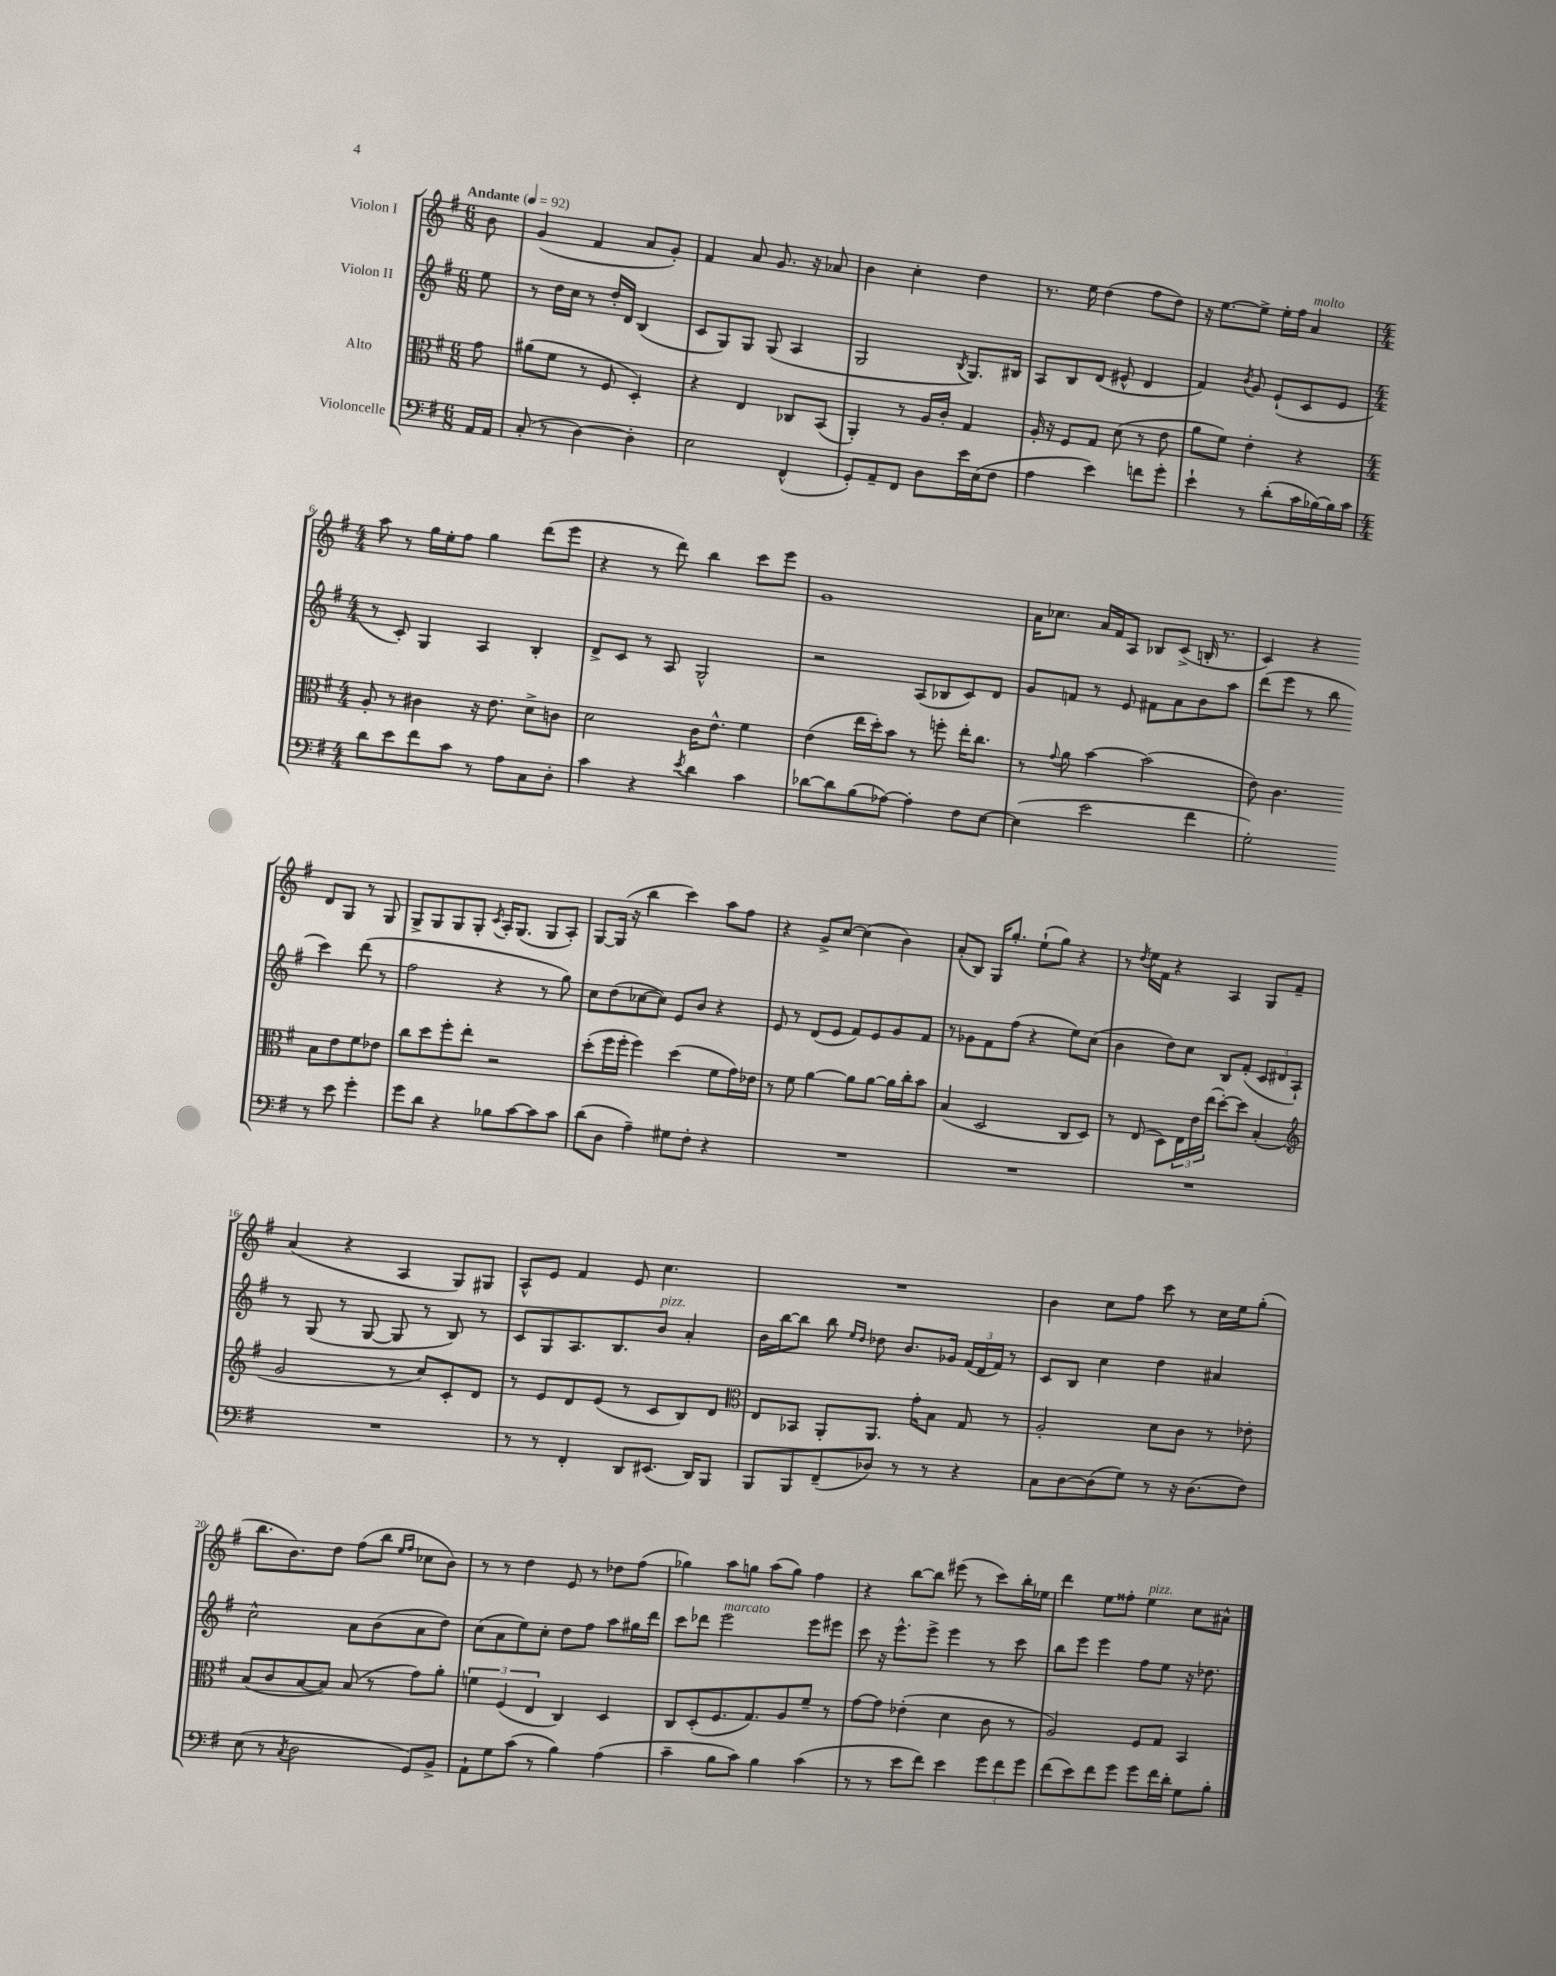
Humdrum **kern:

**kern	**kern	**kern	**kern
*part4	*part3	*part2	*part1
*staff4	*staff3	*staff2	*staff1
*I"Violoncelle	*I"Alto	*I"Violon II	*I"Violon I
*clefF4	*clefC3	*clefG2	*clefG2
*k[f#]	*k[f#]	*k[f#]	*k[f#]
*M6/8	*M6/8	*M6/8	*M6/8
*MM92	*MM92	*MM92	*MM92
=	=	=	=
!	!	!	!LO:TX:a:B:t=Andante
16AA/LL	8g\	8ee\	8b\
16AA/JJ	.	.	.
=1	=1	=1	=1
(8C'/	(8a#X\L	8r	(4g/
8r	8f#\J	16dd\LL	.
.	.	16cc\JJ	.
[4D\)	8r	8r	4f#/
.	8F#/	16dd'/LL	.
.	.	16d/JJ	.
4D'\]	4D'/)	(4B/	8a/L
.	.	.	8g'/J)
=2	=2	=2	=2
2E\	4r	8c/L	4f#/
.	.	8G/)	.
.	4E/	8G/J	8a/
.	.	(8G/	8.g/
(4FF#^^/	8C-X/L	4A/	.
.	.	.	16r
.	(8BB/J	.	8a-X/
=3	=3	=3	=3
8GG'/L)	4AA'/)	2G/	4b\
8AA~/	.	.	.
8FF#/J	8r	.	4cc'\
8D\L	16A/LL	.	.
.	16c'/JJ	.	.
.	.	8qB/	.
16e\L	4G/	8.G/L)	4dd\
(16E\J	.	.	.
8F#\J	.	.	.
.	.	16B#X/Jk	.
=4	=4	=4	=4
4A\	16A'/	8A/L	8.r
.	16r	.	.
.	8F#/L	8B/	.
.	.	.	16ee\
4e\)	8G/J	(8d/J	(4dd\
.	(8d\	8e#X^^/	.
8fn\L	8r	4d/	8ff#\L
8g'\J	8e\	.	8dd\J)
=5	=5	=5	=5
4e`\	8a\L	4f#/)	16r
.	.	.	[8.ee\L
.	8f#\J)	.	.
.	.	8qb/	.
8r	4e'\	8g/	8ee^\J]
(8d'\L	.	(8e`/L	16ee'\LL
.	.	.	16ff#\JJ
!	!	!	!LO:TX:a:i:t=molto
16c\L	4r	8c/	4a/
[16B-X\)	.	.	.
16B-\]	.	8e/J	.
16c\JJ	.	.	.
!!LO:LB:g=z
=6	=6	=6	=6
*M4/4	*M4/4	*M4/4	*M4/4
8d\L	8A'/	8r	8aa\
8e\	8r	8c'/)	8r
8f#\	4c#X\	4G/	16gg\LL
.	.	.	16ee'\J
8c\J	.	.	8ff#\J
8r	16r	4A/	4gg\
.	8.e\	.	.
8A\L	.	.	.
8C\	8d^\L	4B'/	(8ddd\L
8D'\J	8cn\J	.	8eee\J
=7	=7	=7	=7
4c\	2d\	8d^/L	4r
.	.	8c/J	.
4r	.	8r	8r
.	.	8A/	8ddd\)
8qe/	.	.	.
4d\	16c\KL	2G^^/	4bb\
.	8.e^^\J	.	.
4c\	4f#\	.	8ccc\L
.	.	.	8eee\J
=8	=8	=8	=8
[8d-X\L	(4e\	2r	1g
8d-\]	.	.	.
(8B\	16ee\LL	.	.
.	16dd'\J)	.	.
[8A-X\J)	8b\J	.	.
4A-'\]	8r	(8A/L	.
.	8ffn'\	8B-X/	.
8F#\L	16ee'\KL	8c/)	.
.	8.cc\J	.	.
[8E\J	.	8d/J	.
=9	=9	=9	=9
(4E\]	8r	8g/L	16a\KL
.	.	.	8.cc-X\J
.	8qqg/	.	.
.	8a\	8fn/J	.
2e\	[4b\	8r	16a/LL
.	.	.	16f#/J
.	.	8e/	8A/J
.	(2b\]	8f#X\L	8B-X/L
.	.	8a\	(8c^/J
4f#\	.	8b\	16Bn'/
.	.	.	8.r
.	.	8aa\J	.
=10	=10	=10	=10
2G'\)	8e\)	(8ddd\L	4c/)
.	4.c\	8eee\J	.
.	.	8r	4r
.	.	8bb\	.
8r	8B\L	4ccc\)	8d/L
8e\	8e\	.	8G/J
4g'\	8f#\	(8ddd\	8r
.	8e-X\J	8r	8G/
!!LO:LB:g=z
=11	=11	=11	=11
8g\L	8cc\L	2ff#\	8G^/L
8d\J	8dd\	.	8G/
4r	8ff#'\	.	8G/
.	8ee'\J	.	8G'/J
.	.	.	8qc/
8B-X\L	2r	4r	16A'/KL
.	.	.	(8.G/J
[8c\	.	.	.
8c\]	.	8r	8G/L
8c\J	.	8gg\)	8A'/J)
=12	=12	=12	=12
(8d\L	(8dd'\L	8cc\L	[8G/L
8D\J	16ff#\L	(8dd\	(16G/Jk]
.	16ff#'\JJ	.	16r
4A~\)	4ff#\)	[8cc-X\	4bb\
.	.	8cc-\J])	.
8G#X\L	(4dd\	8e/L	4ccc\)
8F#'\J	.	8b/J	.
4r	8f#\L	4r	8aa\L
.	16g\L)	.	8ff#\J
.	16e-X\JJ	.	.
=13	=13	=13	=13
1r	8r	8e/	4r
.	8f#\	8r	.
.	[4a\	(8d/L	8g^/L
.	.	8e/J	[8cc/J
.	8a\L]	8f#/L)	(4cc\]
.	[8a\J	8e/	.
.	16a\LL]	8g/	4b\)
.	16cc'\J	.	.
.	8b\J	8f#/J	.
=14	=14	=14	=14
1r	(4B/	8r	(8a'/L
.	.	8g-X\L	8B/J)
.	2D/	8f#\	16G/KL
.	.	.	8.gg'/J
.	.	(8ff#\J	.
.	.	4r	(8ee`\L
.	.	.	8gg\J)
.	8C/L	8ee\L)	4r
.	8D/J)	(8cc\J	.
=15	=15	=15	=15
1r	8r	4b\	8r
.	.	.	8qdd/
.	(8E/	.	16ee\LL
.	.	.	16f#\JJ
.	8D\L)	8dd\L)	4r
.	24E\L	8cc\J	.
.	24e\	.	.
.	(24ee\JJ	.	.
.	[8dd'\L)	8B/L	4A/
.	8dd\J]	(8f#'/J	.
.	(4B'/	12c/L	8G/L
.	.	12d#X/	.
.	.	.	8f#~/J
.	.	12A`/J)	.
!!LO:LB:g=z
=16	=16	=16	=16
*	*clefG2	*	*
1r	2g/	8r	(4a/
.	.	(8G/	.
.	.	8r	4r
.	.	[8G/	.
.	8r	8G/]	4A/
.	8cc/L)	8r	.
.	8c'/	8B/)	8G/L)
.	8d/J	8r	8G#X/J
=17	=17	=17	=17
8r	8r	8c/L	8A^^/L
8r	8e/L	8G/	8e/J
4FF#'/	8d/	8.A/	4f#/
.	(8e/J	.	.
.	.	8.B/	.
8DD/L	8r	.	8e/
!	!	!LO:TX:a:i:t=pizz.	!
(8.EE#X/J	8c/L	8b/J	4.cc\
.	8B/)	4a'/	.
16DD/KL)	.	.	.
8BBB/J	8d/J	.	.
=18	=18	=18	=18
*	*clefC3	*	*
8BBB/L	8E/L	16b\LL	1r
.	.	[16bb\J	.
8BBB/	8BB-X/J	8bb\J]	.
(8FF#~/	8AA'/L	8bb\	.
.	.	16qqee/LL	.
.	.	16qqdd/JJ	.
8D-X/J)	8.AA/J	8dd-X\	.
8r	.	8.b/L	.
.	16g'\KL	.	.
8r	8B\J	.	.
.	.	16g-X/Jk	.
4r	8G/	(24f#/LL	.
.	.	24d/	.
.	.	24f#/JJ)	.
.	8r	8r	.
=19	=19	=19	=19
8C\L	2A'/	8c/L	4b\
[8D\	.	8B/J	.
(8D\]	.	4cc\	8cc\L
8G\J)	.	.	8ff#\J
8r	8d\L	4dd\	8ccc\
16r	8c\J	.	8r
(8.D\L	.	.	.
.	8r	4a#X/	16cc\LL
.	.	.	16ee\J
8F#\J)	8e-X'\	.	(8gg'\J
!!LO:LB:g=z
=20	=20	=20	=20
(8E\	(8B/L	2cc^^\	8.bb\L
8r	8c/	.	.
.	.	.	8.b\)
8qC/	.	.	.
2D\	[8B/	.	.
.	8B/J])	.	8dd\J
.	(8B/	8a\L	(8ff#\L
.	8r	(8b\	8bb\J
.	.	.	16qqee/LL
.	.	.	16qqff#/JJ
8GG/L)	8g\L)	8a\	8cc-X\L
8BB^/J	8a'\J	8dd\J)	8b\J)
=21	=21	=21	=21
8AA`\L	6fn\	(8cc\L	8r
8G\	.	8a\	8r
.	(6F#/	.	.
(8c\J	.	8ee\)	4dd\
.	6E/	.	.
8r	.	8cc'\J	.
4B\)	4C/)	8dd\L	8e/
.	.	8ff#\J	8r
(4A\	4D/	8aa\L	8dd-X\L
.	.	16gg#X\L	(8ff#\J
.	.	16ddd\JJ	.
=22	=22	=22	=22
4c~\	8C/L	8ccc\L	4gg-X\)
.	(8D'/	8ddd-X\J	.
!	!	!LO:TX:a:i:t=marcato	!
8B\L	8.F#/	2eee\	8aa\L
8c\J)	.	.	8ggn\J
.	8.G/)	.	.
4B\	.	.	(8aa\L
.	8A/	.	8gg\J)
(4c\	8f#~/J	8eee\L	4ff#\
.	8r	8eee#X\J	.
=23	=23	=23	=23
8r	[8g\L	8ccc\	4r
8r	8g\J]	16r	.
.	.	8.eee^^\L	.
8e\L	(4e-X'\	.	[8bb\L
8f#\J)	.	8eee^\J	8bb\J]
4e\	4d\	4eee\	(8eee#X\
.	.	.	8r
12g\L	8c\	8r	8ccc\L)
12f#\	.	.	.
.	8r	8ccc\	16bb'\L
12g\J	.	.	.
.	.	.	16ee-X\JJ
=24	=24	=24	=24
(8f#\L	2A/)	8bb\L	4ddd\
8e\)	.	8eee\J	.
8f#\	.	4eee\	8ee\L
8g\J	.	.	8ff##X'\J
!	!	!	!LO:TX:a:i:t=pizz.
8g\L	8F#/L	8ff#\L	4ee\
16f#\L	8G/J	8ee\J	.
16d'\JJ	.	.	.
8G\L	4BB/	16r	8cc\L
.	.	8.dd-X\	.
8B'\J	.	.	8a#X^^\J
==	==	==	==
*-	*-	*-	*-
